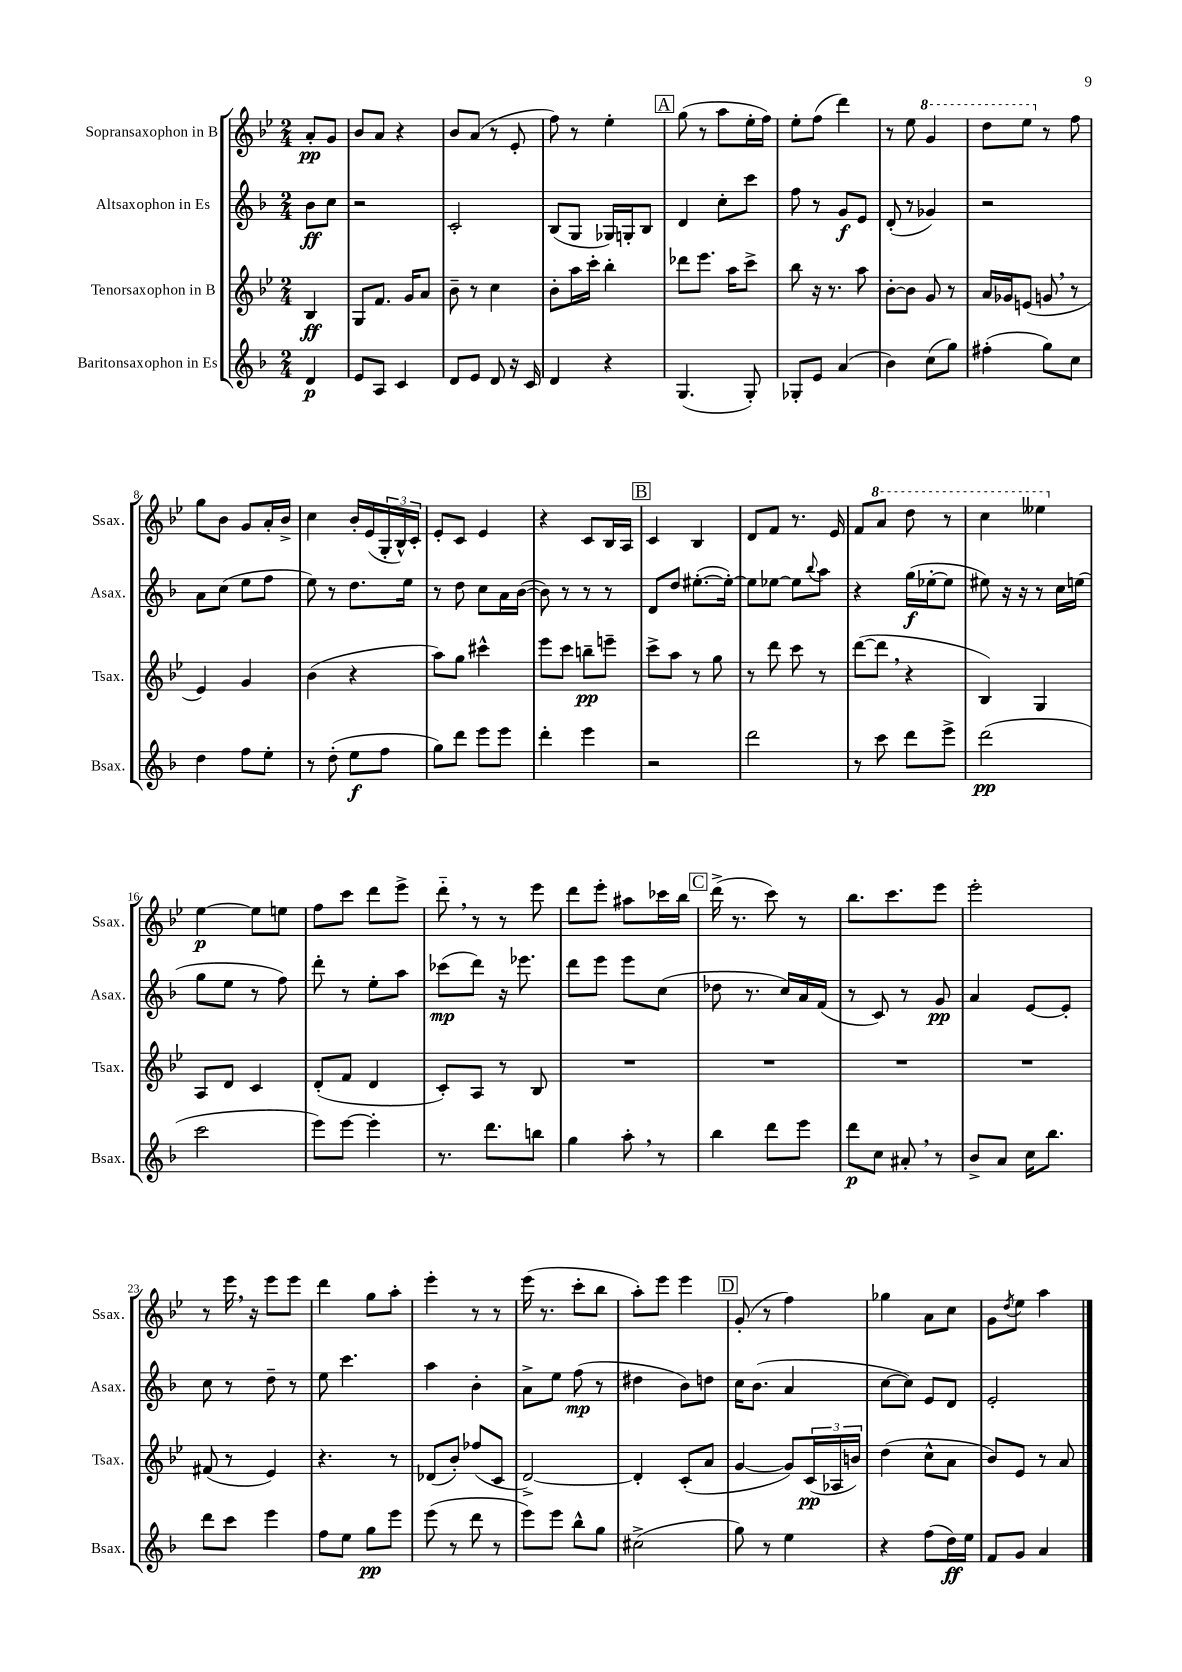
<<
\new StaffGroup <<
\new Staff = "s0" \with { instrumentName = "Sopransaxophon in B" shortInstrumentName = "Ssax." } {
    \clef treble \key bes \major \numericTimeSignature \time 2/4 \partial 4
    a'8-.\pp g'8 |
    bes'8 a'8 r4 |
    bes'8 a'8( r8 ees'8-. |
    f''8) r8 ees''4-. |
    \mark \markup { \box "A" } g''8( r8 a''8 ees''16-. f''16) |
    ees''8-. f''8( d'''4) |
    r8 ees''8 \ottava #1 g''4 |
    d'''8 ees'''8 \ottava #0 r8 f''8 |
    g''8 bes'8 g'8 a'16-. bes'16-> |
    c''4 bes'16-. ees'16( \tuplet 3/2 { g16-. bes16-^) c'16-. } |
    ees'8-. c'8 ees'4 |
    r4 c'8 bes16 a16 |
    \mark \markup { \box "B" } c'4 bes4 |
    d'8 f'8 r8. ees'16 |
    f'8 \ottava #1 a''8 d'''8 r8 |
    c'''4 eeses'''4 \ottava #0 |
    ees''4~\p ees''8 e''8 |
    f''8 c'''8 d'''8 ees'''8-> |
    d'''8-_ \breathe r8 r8 ees'''8 |
    d'''8 ees'''8-. ais''8 ces'''16 bes''16 |
    \mark \markup { \box "C" } d'''16->( r8. c'''8) r8 |
    bes''8. c'''8. ees'''8 |
    ees'''2-. |
    r8 ees'''16 \breathe r16 ees'''8 ees'''8 |
    d'''4 g''8 a''8-. |
    ees'''4-. r8 r8 |
    ees'''16( r8. c'''8-. bes''8 |
    a''8-.) ees'''8 ees'''4 |
    \mark \markup { \box "D" } g'8-.( r8 f''4) |
    ges''4 a'8 c''8 |
    g'8 \acciaccatura { d''8 } ees''8 a''4 \bar "|." |
}
\new Staff = "s1" \with { instrumentName = "Altsaxophon in Es" shortInstrumentName = "Asax." } {
    \clef treble \key f \major \numericTimeSignature \time 2/4 \partial 4
    bes'8\ff c''8 |
    r2 |
    c'2-. |
    bes8( g8 ges16) g16-. bes8 |
    \mark \markup { \box "A" } d'4 c''8-. c'''8 |
    f''8 r8 g'8\f e'8 |
    d'8-.( r8 ges'4) |
    r2 |
    a'8 c''8( e''8 f''8 |
    e''8) r8 d''8. e''16 |
    r8 d''8 c''8 a'16 bes'16~( |
    bes'8) r8 r8 r8 |
    \mark \markup { \box "B" } d'8 d''8 eis''8.~-.( eis''16~-.) |
    eis''8 ees''8~ ees''8 \appoggiatura { bes''8 } a''8 |
    r4 g''16\f( ees''16~-. ees''8 |
    eis''8) r16 r16 r8 c''16 e''16( |
    g''8 e''8 r8 f''8) |
    d'''8-. r8 e''8-. a''8 |
    ces'''8\mp( d'''8) r16 ees'''8. |
    d'''8 e'''8 e'''8 c''8( |
    \mark \markup { \box "C" } des''8 r8. c''16) a'16 f'16( |
    r8 c'8) r8 g'8\pp |
    a'4 e'8~ e'8-. |
    c''8 r8 d''8-- r8 |
    e''8 c'''4. |
    a''4 bes'4-. |
    a'8-> e''8 f''8\mp( r8 |
    dis''4 bes'8) d''8 |
    \mark \markup { \box "D" } c''16 bes'8.( a'4 |
    c''8~ c''8) e'8 d'8 |
    e'2-. \bar "|." |
}
\new Staff = "s2" \with { instrumentName = "Tenorsaxophon in B" shortInstrumentName = "Tsax." } {
    \clef treble \key bes \major \numericTimeSignature \time 2/4 \partial 4
    bes4\ff |
    g8 f'8. g'16 a'8 |
    bes'8-- r8 c''4 |
    bes'8-. a''16 c'''16-. bes''4-. |
    \mark \markup { \box "A" } des'''8 ees'''8. a''16 c'''8-> |
    bes''8 r16 r8. a''8 |
    bes'8~-. bes'8 g'8 r8 |
    a'16 ges'16 e'8( g'8 \breathe r8 |
    ees'4) g'4 |
    bes'4( r4 |
    a''8) g''8 cis'''4-^ |
    ees'''8 c'''8 b''8--\pp e'''8-- |
    \mark \markup { \box "B" } c'''8-> a''8 r8 g''8 |
    r8 d'''8 c'''8 r8 |
    d'''8~( d'''8 \breathe r4 |
    bes4) g4 |
    a8 d'8 c'4 |
    d'8-.( f'8 d'4 |
    c'8-.) a8 r8 bes8 |
    R2 |
    \mark \markup { \box "C" } R2 |
    R2 |
    R2 |
    fis'8( r8 ees'4) |
    r4. r8 |
    des'8( bes'8-.) fes''8( c'8 |
    d'2~->) |
    d'4-. c'8-.( a'8 |
    \mark \markup { \box "D" } g'4~ g'8) \tuplet 3/2 { c'16\pp( aes16 b'16) } |
    d''4( c''8-^ a'8 |
    bes'8) ees'8 r8 a'8 \bar "|." |
}
\new Staff = "s3" \with { instrumentName = "Baritonsaxophon in Es" shortInstrumentName = "Bsax." } {
    \clef treble \key f \major \numericTimeSignature \time 2/4 \partial 4
    d'4\p |
    e'8 a8 c'4 |
    d'8 e'8 d'8 r16 c'16 |
    d'4 r4 |
    \mark \markup { \box "A" } g4.( g8-.) |
    ges8-. e'8 a'4( |
    bes'4) c''8( g''8) |
    fis''4-.( g''8) c''8 |
    d''4 f''8 e''8-. |
    r8 d''8-.( e''8\f f''8 |
    g''8) d'''8 e'''8 e'''8 |
    d'''4-. e'''4 |
    \mark \markup { \box "B" } r2 |
    d'''2 |
    r8 c'''8 d'''8 e'''8-> |
    d'''2\pp( |
    c'''2 |
    e'''8) e'''8~ e'''4-. |
    r8. d'''8. b''8 |
    g''4 a''8-. \breathe r8 |
    \mark \markup { \box "C" } bes''4 d'''8 e'''8 |
    d'''8\p c''8 ais'8-. \breathe r8 |
    bes'8-> a'8 c''16 bes''8. |
    d'''8 c'''8 e'''4 |
    f''8 e''8 g''8\pp e'''8 |
    e'''8( r8 d'''8 r8 |
    e'''8) e'''8 bes''8-^ g''8 |
    cis''2->( |
    \mark \markup { \box "D" } g''8) r8 e''4 |
    r4 f''8( d''16\ff) e''16 |
    f'8 g'8 a'4 \bar "|." |
}
>>
>>
